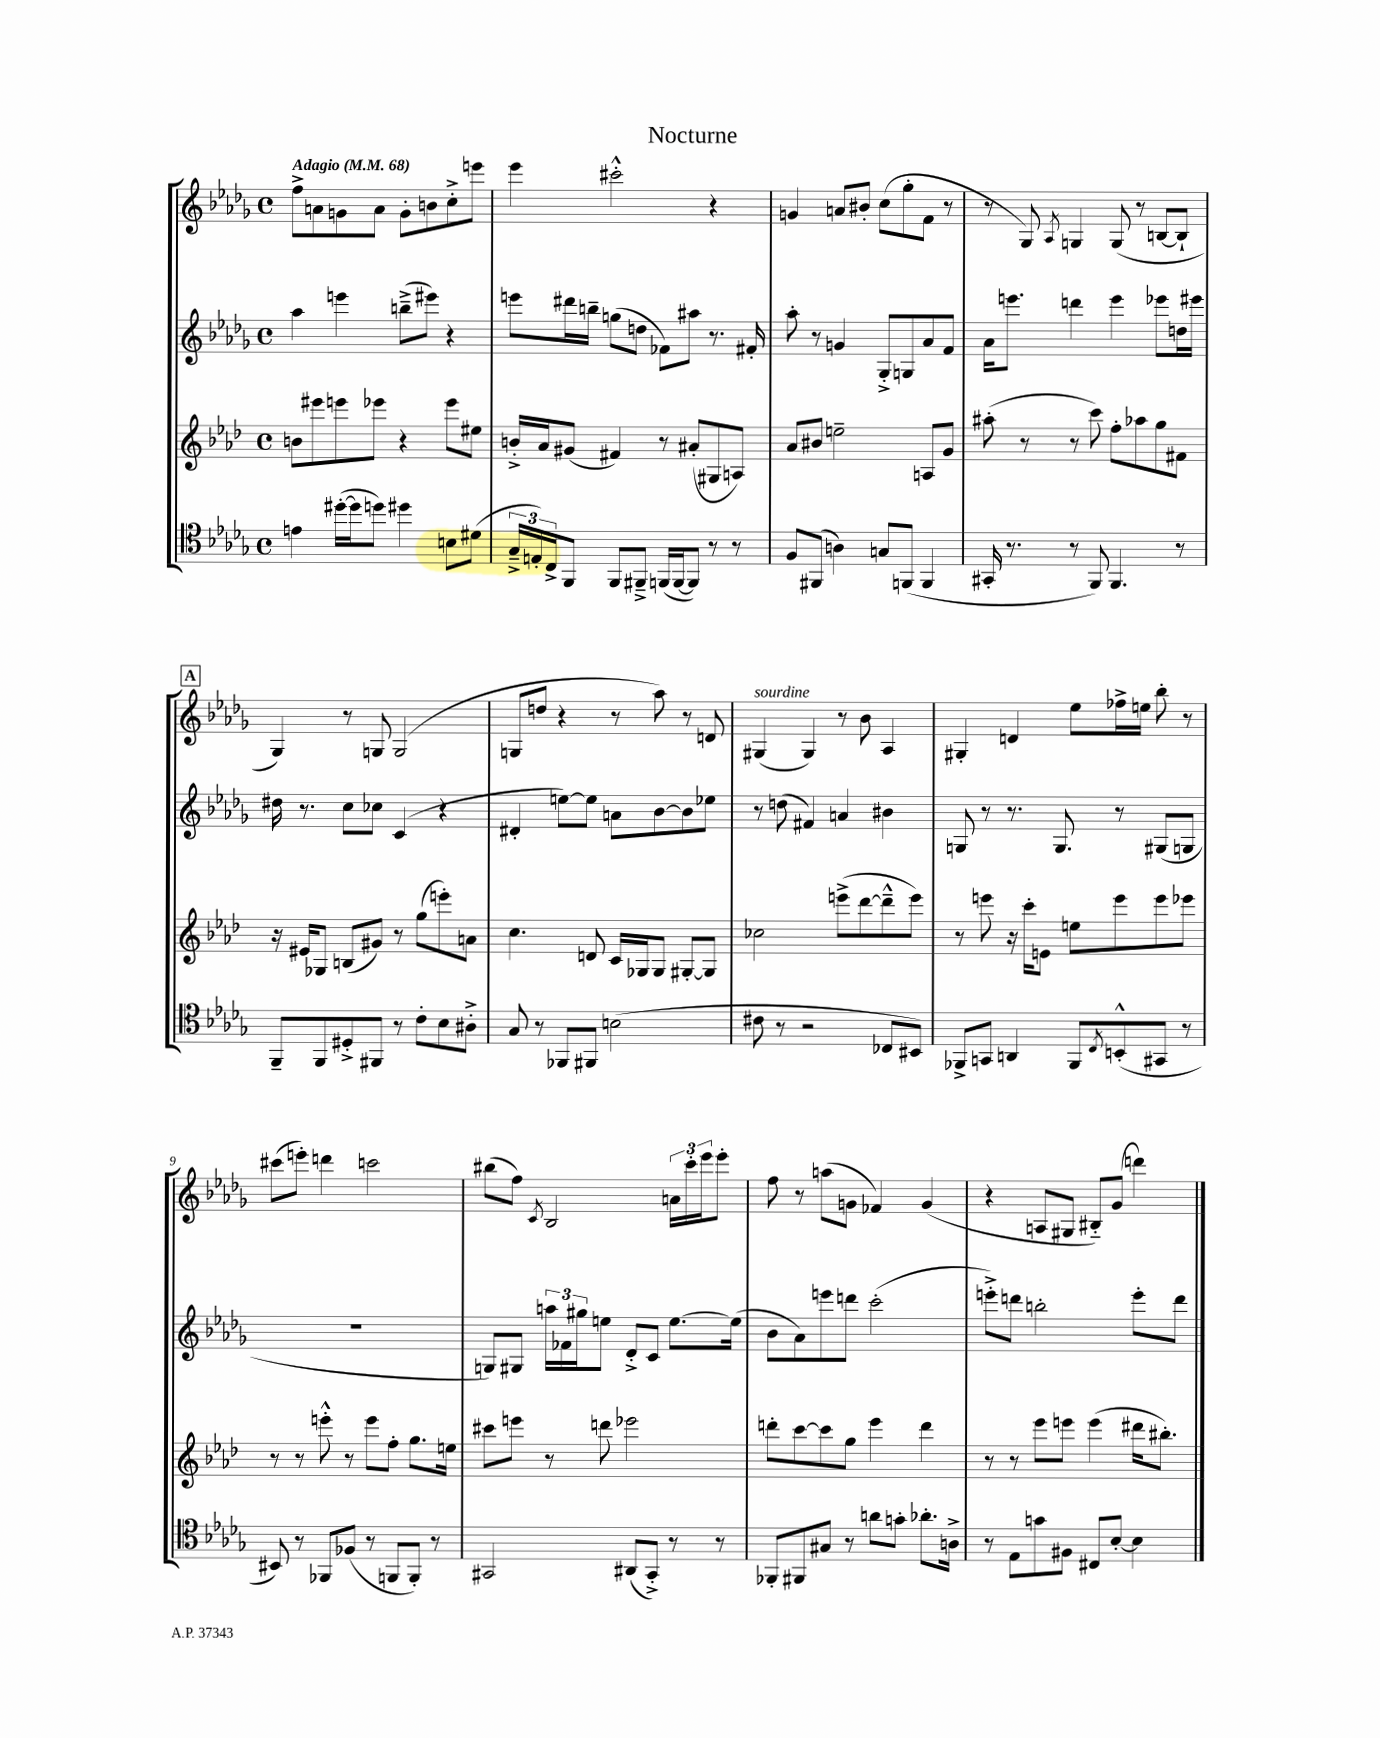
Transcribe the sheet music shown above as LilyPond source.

\header { title = "Nocturne" }
<<
\new StaffGroup <<
\new Staff = "s0" {
    \clef treble \key des \major \defaultTimeSignature \time 4/4 \tempo "Adagio" 4 = 68
    f''8-> a'8 g'8 a'8 g'8-. b'8 c''8-.-> e'''8 |
    ees'''4 cis'''2-.-^ r4 |
    g'4 a'8 bis'8-. c''8( ges''8-. f'8 r8 |
    r8 ges8) \acciaccatura { aes8 } g4 g8( r8 b8~ b8-! |
    \mark \markup { \box "A" } ges4) r8 g8 g2( |
    g8 d''8 r4 r8 aes''8) r8 d'8 |
    gis4^\markup { \italic "sourdine" }( gis4) r8 bes'8 aes4 |
    gis4-. d'4 ees''8 fes''16-> e''16 bes''8-. r8 |
    cis'''8( e'''8-.) d'''4 c'''2 |
    bis''8( f''8) \acciaccatura { c'8 } bes2 \tuplet 3/2 { a'16 c'''16-. ees'''16 } ees'''8-. |
    f''8 r8 a''8( g'8 fes'4) g'4( |
    r4 a8 gis8 bis8-_) ges'8( d'''4) \bar "|." |
}
\new Staff = "s1" {
    \clef treble \key des \major \defaultTimeSignature \time 4/4
    aes''4 e'''4 b''8--->( eis'''8) r4 |
    e'''8 dis'''16 b''16-- g''8( d''8 fes'8) ais''8 r8. fis'16-. |
    aes''8-. r8 g'4 ges8-.-> g8 aes'8 f'8 |
    aes'16 e'''8. d'''4 e'''4 ees'''8 d''16 eis'''16 |
    \mark \markup { \box "A" } dis''16 r8. c''8 ces''8 c'4( r4 |
    dis'4-. e''8~) e''8 a'8 bes'8~ bes'8 ees''8 |
    r8 d''8( fis'4) a'4 bis'4 |
    g8 r8 r8. g8. r8 gis8( g8 |
    R1 |
    g8) gis8 \tuplet 3/2 { a''16 fes'16 gis''16 } e''8 des'8-.-> c'8 e''8.~ e''16( |
    bes'8 aes'8) e'''8 d'''8 c'''2-.( |
    e'''8-.->) d'''8 b''2-. e'''8-. d'''8 \bar "|." |
}
\new Staff = "s2" {
    \clef treble \key aes \major \defaultTimeSignature \time 4/4
    b'8 eis'''8 e'''8 ees'''8 r4 ees'''8 eis''8 |
    b'16-.-> aes'16 gis'8( fis'4) r8 ais'8-.( gis8 a8) |
    aes'8 bis'8 e''2-- a8 g'8 |
    ais''8-.( r8 r8 c'''8) f''8-. aes''8 g''8 fis'8 |
    \mark \markup { \box "A" } r16 eis'16 ges8 b8( gis'8) r8 g''8( e'''8-.) a'8 |
    c''4. d'8 c'16 ges16 ges8 gis8~-. gis8 |
    ces''2 e'''8->( des'''8~ des'''8---^ e'''8) |
    r8 e'''8 r16 c'''16-. e'8 e''8 e'''8 e'''8 ees'''8 |
    r8 r8 e'''8-.-^ r8 e'''8 f''8-. g''8. e''16 |
    cis'''8 e'''8 r8 d'''8 ees'''2 |
    d'''8-. c'''8~ c'''8 g''8 ees'''4 d'''4 |
    r8 r8 ees'''8 e'''8 e'''4( dis'''16 bis''8.-.) \bar "|." |
}
\new Staff = "s3" {
    \clef tenor \key des \major \defaultTimeSignature \time 4/4
    e'4 dis''16~-.( dis''16 d''8) dis''4 b8 dis'8( |
    \tuplet 3/2 { ges16---> e16-.) c16-> } f,8 f,8 fis,8---> f,16( f,16~ f,8) r8 r8 |
    f8 fis,8( a4) g8 f,8( f,4 |
    gis,16-. r8. r8 f,8) f,4. r8 |
    \mark \markup { \box "A" } f,8-- f,8 dis8-.-> fis,8 r8 c'8-. bes8 ais8-.-> |
    ges8 r8 fes,8 fis,8 b2( |
    cis'8 r8 r2 ces8 bis,8) |
    fes,8-> g,8 a,4 fes,8 \acciaccatura { c8 } b,8-.-^( gis,8 r8 |
    bis,8) r8 fes,8 fes8( r8 f,8 f,8-.) r8 |
    gis,2 ais,8( gis,8-.->) r8 r8 |
    fes,8-. fis,8 gis8 r8 a'8 g'8-. aes'8.-. a16-> |
    r8 ees8 g'8 fis8 cis8 bes8~-. bes4 \bar "|." |
}
>>
>>
